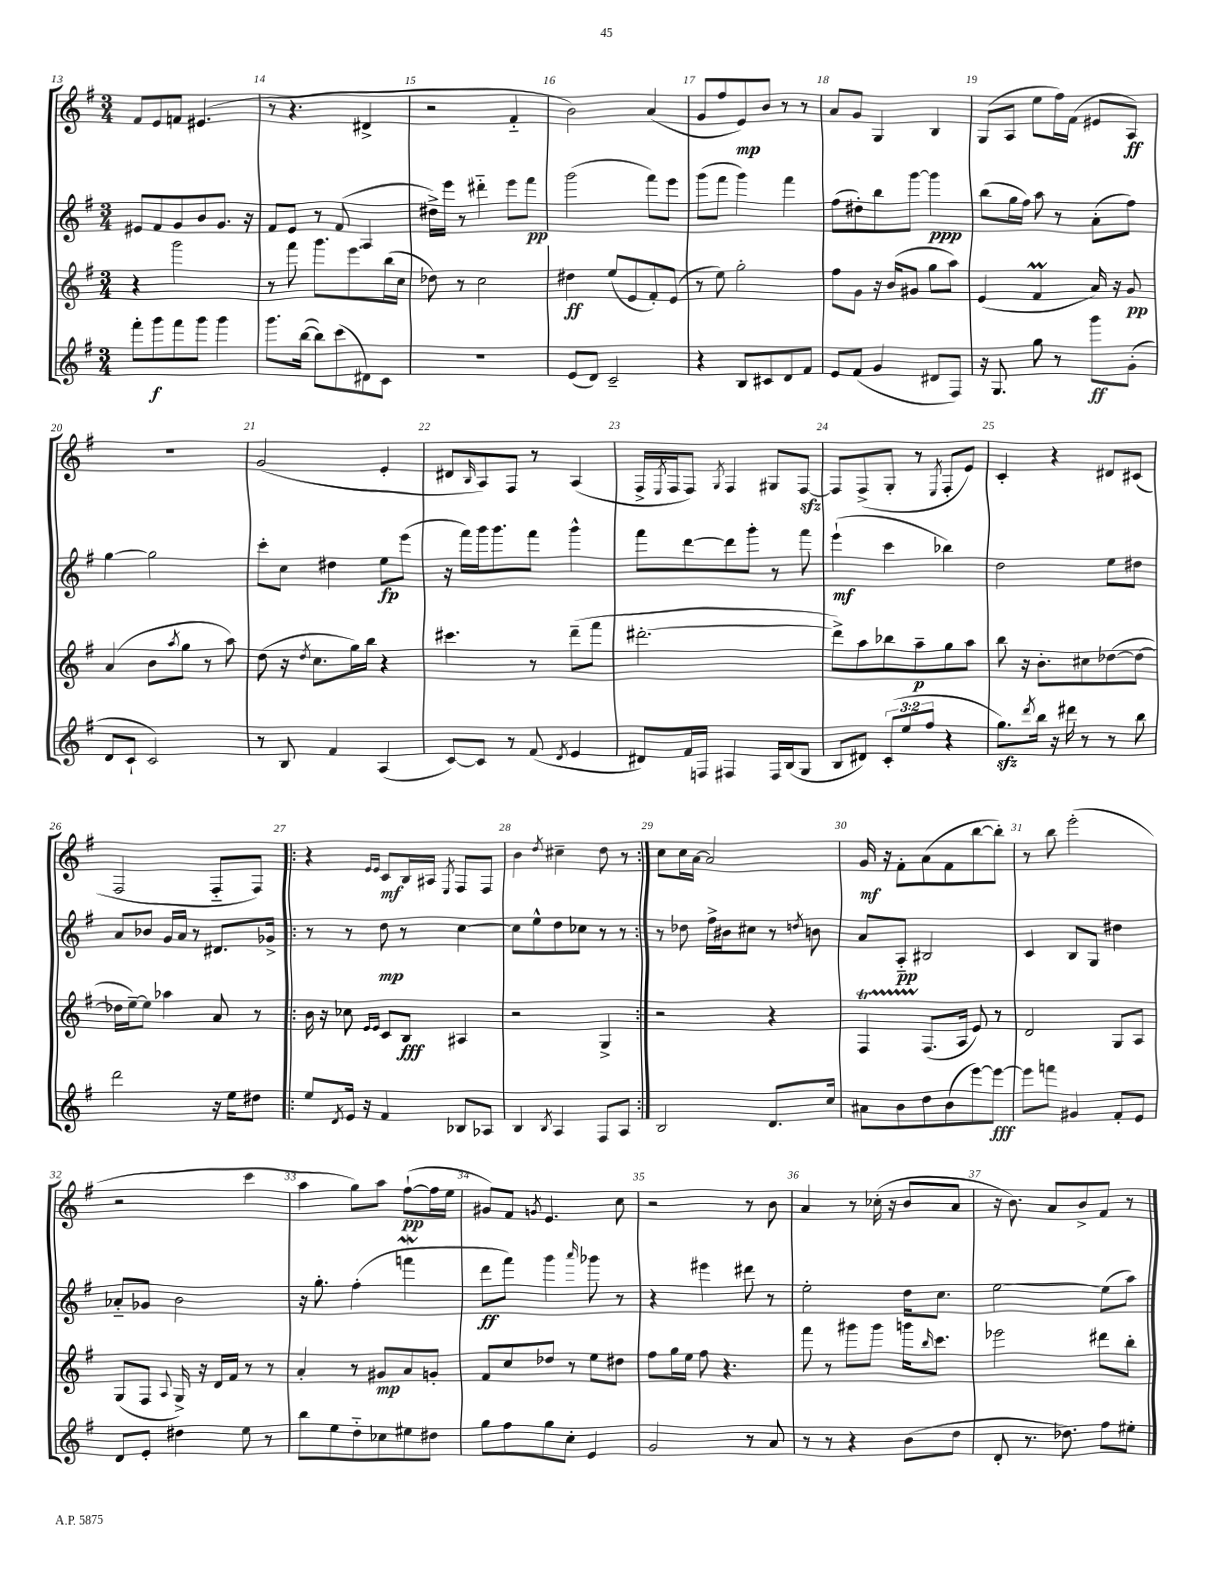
<<
\new StaffGroup <<
\new Staff = "s0" {
    \clef treble \key g \major \numericTimeSignature \time 3/4
    fis'8 e'8 f'8 eis'4.( |
    r8 r4. dis'4-> |
    r2 fis'4-_ |
    b'2) a'4( |
    g'8 fis''8 e'8\mp) b'8 r8 r8 |
    a'8 g'8 g4 b4 |
    g8( a8 e''8 fis''16) fis'16( eis'8 a8\ff) |
    R2. |
    g'2( e'4-. |
    dis'8 \grace { b16 } a8) fis8 r8 a4( |
    fis16-> \acciaccatura { e8 } fis16 fis8) \acciaccatura { g8 } fis4 gis8 fis8~\sfz |
    fis8 fis8->( g8-. r8 \acciaccatura { e8 } fis8-. e'8) |
    c'4-. r4 dis'8 cis'8( |
    fis2 fis8-_ fis8) |
    \repeat volta 2 { r4 \grace { e'16 e'16 } c'8\mf b16 ais16 \acciaccatura { e8 } fis8 fis8 |
    b'4 \acciaccatura { d''8 } cis''4-- d''8 r8 | }
    c''8 c''16 a'16~ a'2 |
    g'16\mf r16 fis'8-. a'8( fis'8 b''8~ b''8-.) |
    r8 b''8 e'''2-.( |
    r2 c'''4 |
    a''4 g''8) a''8 fis''8~-!\pp( fis''16 e''16 |
    gis'8) fis'8 \acciaccatura { g'8 } e'4. c''8 |
    r2 r8 b'8 |
    a'4 r8 ces''16-.( r16 b'8 a'8 |
    r16 b'8.) a'8 b'8-> fis'8 r8 \bar "|." |
}
\new Staff = "s1" {
    \clef treble \key g \major \numericTimeSignature \time 3/4
    eis'8 fis'8 g'8 b'8 g'8. r16 |
    fis'8 e'8 r8 fis'8( a4 |
    dis''16->) e'''16 r8 dis'''4-_ e'''8 fis'''8\pp |
    g'''2( fis'''8) e'''8 |
    g'''8( fis'''8 g'''4) fis'''4 |
    fis''8( dis''8-.) b''8 g'''8~ g'''4\ppp |
    b''8( g''16 fis''16) a''8 r8 a'8-.( fis''8) |
    g''4~ g''2 |
    c'''8-. c''8 dis''4 e''8\fp e'''8( |
    r16 fis'''16) g'''16 g'''8. fis'''8 g'''4-^ |
    fis'''8 d'''8~ d'''8 g'''8-. r8 fis'''8 |
    e'''4-!\mf( c'''4 bes''4) |
    d''2 e''8 dis''8 |
    a'8 bes'8 g'16 a'16 r8 dis'8. ges'16-> |
    \repeat volta 2 { r8 r8 d''8\mp r8 c''4~ |
    c''8 e''8-^ d''8 ces''8 r8 r8 | }
    r8 des''8 fis''16-> bis'16 cis''8 r8 \acciaccatura { d''8 } b'8 |
    a'8 a8-_\pp bis2 |
    c'4 b8 g8 dis''4 |
    aes'8-_ ges'8 b'2 |
    r16 g''8.-. fis''4-.( f'''4\mordent |
    d'''8\ff fis'''8) g'''4 \grace { a'''16 } ges'''8 r8 |
    r4 eis'''4 dis'''8 r8 |
    e''2-. d''16 c''8. |
    e''2~ e''8( a''8) \bar "|." |
}
\new Staff = "s2" {
    \clef treble \key g \major \numericTimeSignature \time 3/4
    r4 g'''2 |
    r8 fis'''8 g'''8. e'''8. b''16( c''16 |
    des''8) r8 c''2 |
    dis''4\ff e''8( e'8 fis'8-.) e'8( |
    r8 e''8) g''2-. |
    fis''8 g'8 r16 b'16( gis'8 g''8 a''8) |
    e'4( fis'4\prall a'16) r16 g'8\pp |
    a'4( b'8 \acciaccatura { a''8 } g''8 r8 a''8) |
    d''8( r16 \acciaccatura { d''8 } c''8. g''16) b''16 r4 |
    cis'''4. r8 d'''8--( fis'''8 |
    dis'''2.~-. |
    dis'''8->) a''8 bes''8 a''8--\p g''8 a''8 |
    b''8 r16 b'8.-. cis''8 des''8~( des''8~ |
    des''16 e''16~--) e''8 aes''4 a'8 r8 |
    \repeat volta 2 { b'16 r16 ces''8 \grace { e'16 e'16 } c'8 b8\fff ais4 |
    r2 g4-> | }
    r2 r4 |
    fis4\startTrillSpan fis8.\stopTrillSpan( a16 e'8) r8 |
    d'2 g8 a8 |
    g8( fis8 \appoggiatura { a8 } g16->) r16 d'16 fis'16 r8 r8 |
    a'4-. r8 gis'8\mp a'8 g'8-. |
    fis'8 c''8 des''8 r8 e''8 dis''8 |
    fis''8 g''16 e''16 fis''8 r4. |
    fis'''8 r8 gis'''8 gis'''8 g'''16 \grace { b''16 } c'''8. |
    ees'''2 dis'''8 b''8-. \bar "|." |
}
\new Staff = "s3" {
    \clef treble \key g \major \numericTimeSignature \time 3/4 \override Staff.TupletNumber.text = #tuplet-number::calc-fraction-text
    fis'''8-. g'''8\f fis'''8 g'''8 g'''4 |
    g'''8. b''16~( b''8) c'''8( dis'8) c'8 |
    R2. |
    e'8( d'8) c'2-- |
    r4 b8 cis'8 d'8 fis'8 |
    e'8 fis'8( g'4 dis'8 fis8) |
    r16 g8. g''8 r8 g'''8\ff g'8-.( |
    d'8 c'8-! c'2) |
    r8 b8 fis'4 a4( |
    c'8~) c'8 r8 fis'8( \acciaccatura { d'8 } e'4 |
    dis'8) fis'16 f16 fis4 fis16 b16( g8 |
    b8 dis'8) \tuplet 3/2 { c'8-.( e''8 fis''8 } r4 |
    g''8.\sfz) \acciaccatura { d'''8 } b''16 r16 dis'''16 r8 r8 b''8 |
    d'''2 r16 e''16 dis''8 |
    \repeat volta 2 { e''8 \acciaccatura { d'8 } e'16 r16 fis'4 bes8 aes8 |
    b4 \acciaccatura { b8 } a4 fis8 a8 | }
    b2 d'8. c''16 |
    ais'8 b'8 d''8 b'8( e'''8~) e'''8~\fff |
    e'''8 f'''8 gis'4 fis'8-. e'8 |
    d'8 e'8-. dis''4 e''8 r8 |
    b''8 e''8 d''8-_ ces''8 eis''8 dis''8 |
    g''8 fis''8 g''8 c''8-. e'4 |
    g'2 r8 a'8 |
    r8 r8 r4 b'8( d''8 |
    d'8-. r8. des''8.) fis''8 eis''8-. \bar "|." |
}
>>
>>
\layout { \context { \Score currentBarNumber = #13 \override BarNumber.break-visibility = ##(#f #t #t) barNumberVisibility = #all-bar-numbers-visible } }
